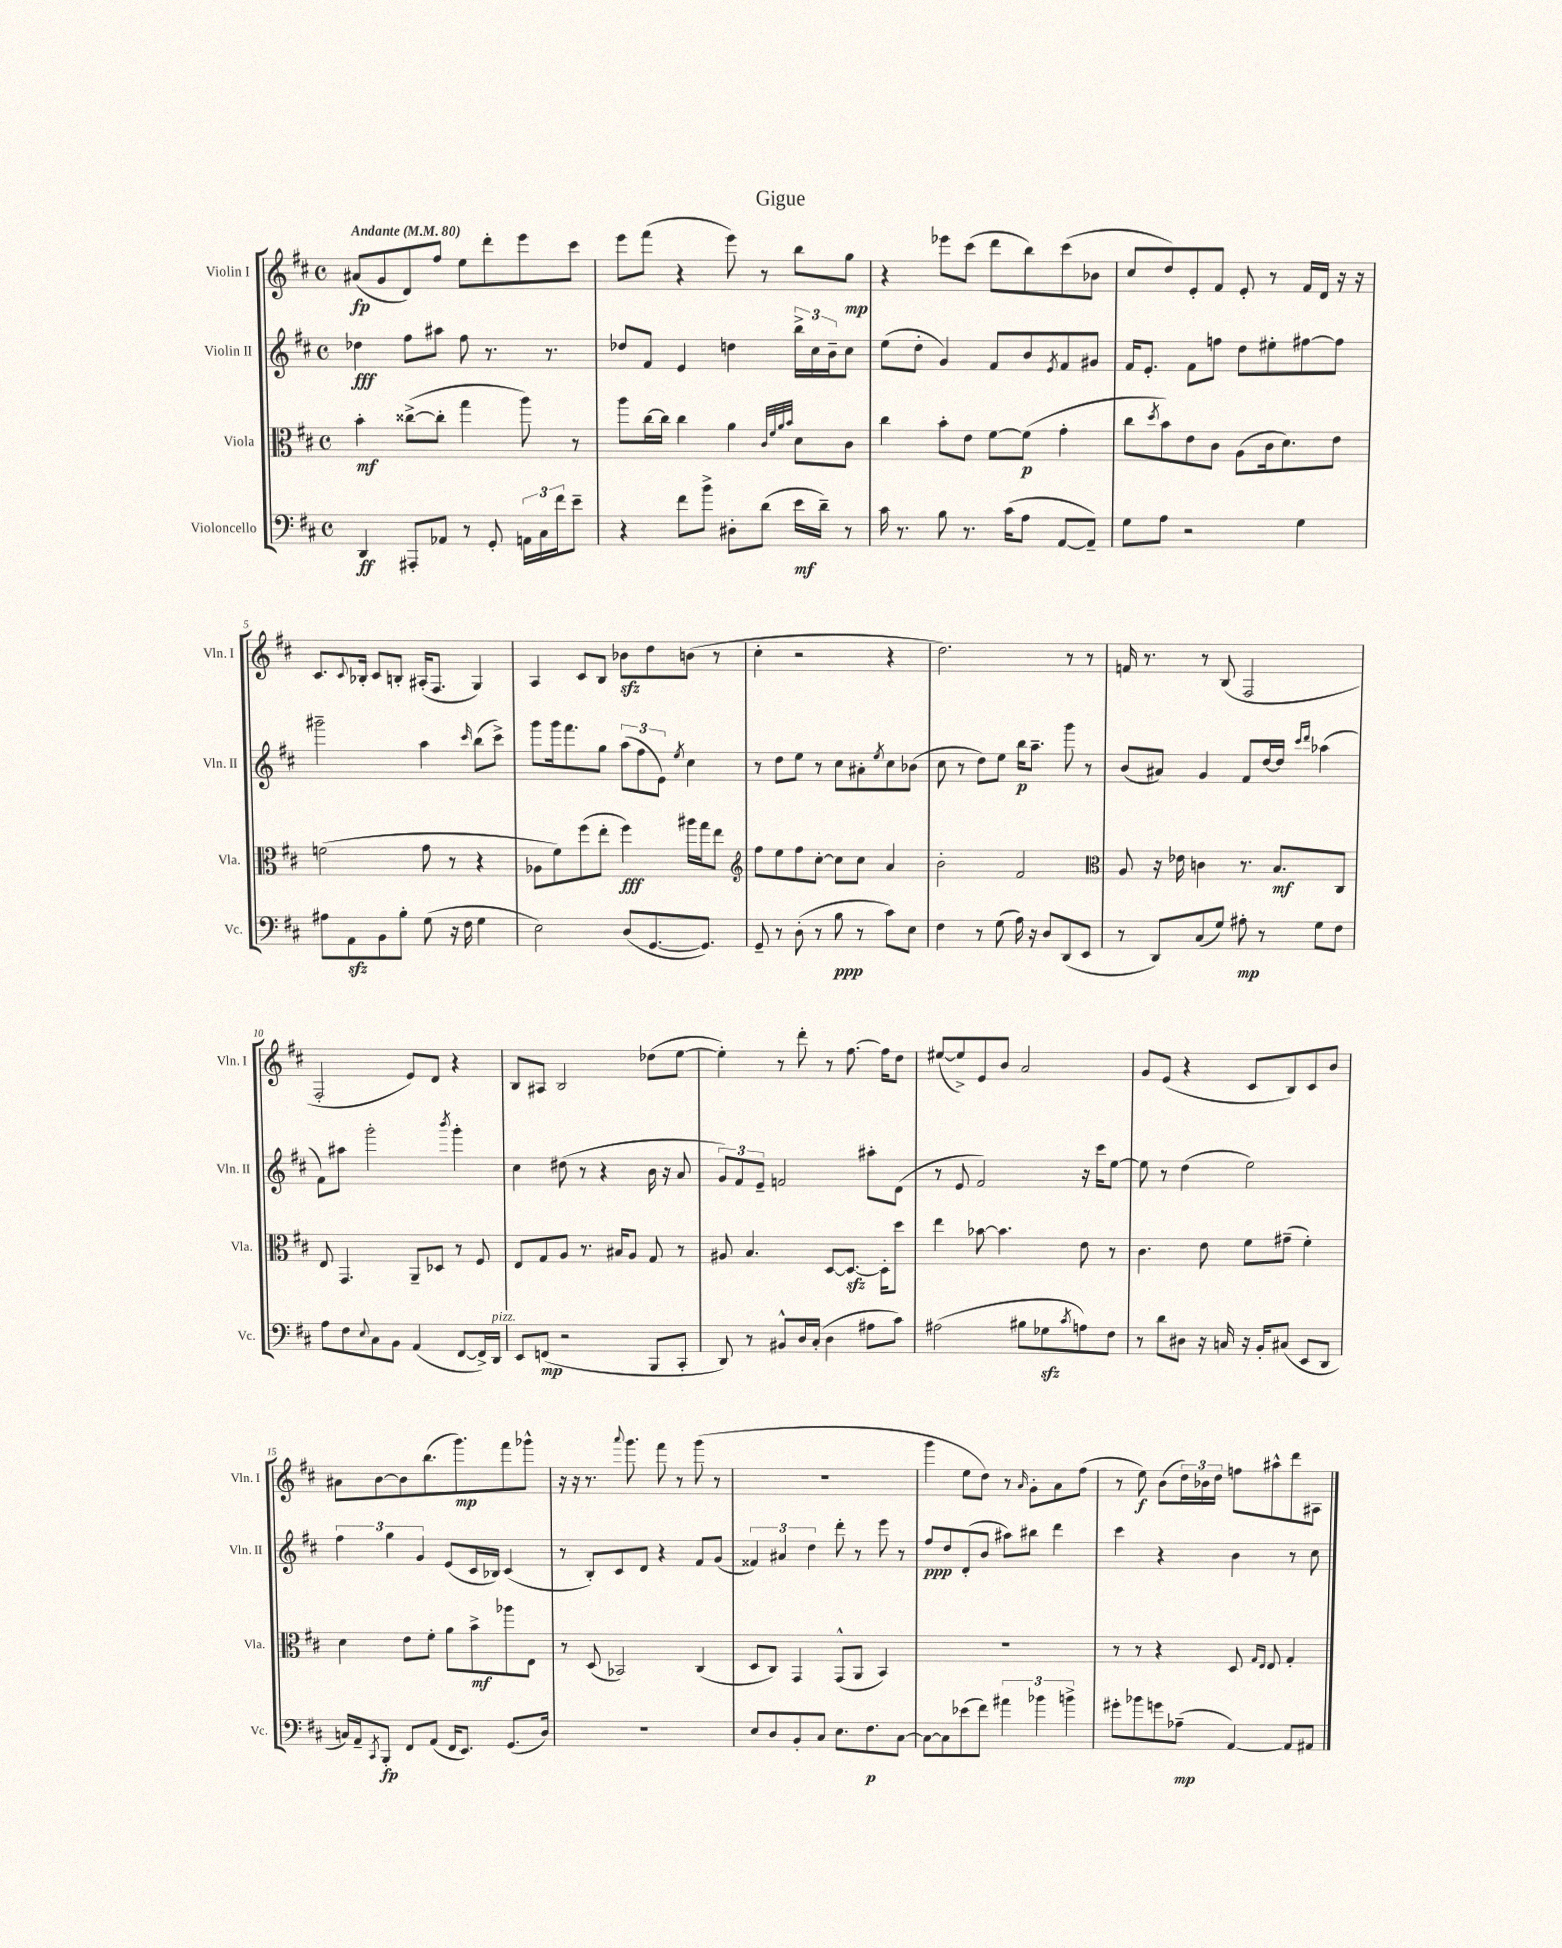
\header { title = "Gigue" }
<<
\new StaffGroup <<
\new Staff = "s0" \with { instrumentName = "Violin I" shortInstrumentName = "Vln. I" } {
    \clef treble \key d \major \defaultTimeSignature \time 4/4 \tempo "Andante" 4 = 80
    ais'8\fp( g'8 d'8) fis''8 e''8 d'''8-. e'''8 cis'''8 |
    e'''8 fis'''8( r4 e'''8) r8 b''8 g''8\mp |
    r4 ees'''8 cis'''8( d'''8 b''8) cis'''8( bes'8 |
    cis''8 d''8) e'8-. fis'8 e'8-. r8 fis'16 d'16 r16 r16 |
    cis'8. \appoggiatura { cis'8 } bes16-. cis'8 b8-. ais16-.( fis8. g4) |
    a4 cis'8 b8 bes'8\sfz d''8 b'8( r8 |
    cis''4-. r2 r4 |
    d''2.) r8 r8 |
    f'16 r8. r8 b8( fis2 |
    fis2-. e'8) d'8 r4 |
    b8 ais8 b2 des''8( e''8~ |
    e''4-.) r8 d'''8-. r8 fis''8.~ fis''16 d''8 |
    eis''8~( eis''8->) e'8 b'8 a'2 |
    g'8 e'8( r4 cis'8 b8) cis'8 b'8 |
    ais'8 b'8~ b'8 b''8.( g'''8.\mp) fis'''8 ges'''8-^ |
    r16 r16 r8. \appoggiatura { a'''8 } g'''8. fis'''8 r8 g'''8( r8 |
    R1 |
    g'''4 e''8 d''8) r8 \grace { a'16 } g'8-. a'8 fis''8( |
    r8 e''8\f) b'8( \tuplet 3/2 { d''16) bes'16 d''16 } f''8 ais''8-^ d'''8 ais8 \bar "|." |
}
\new Staff = "s1" \with { instrumentName = "Violin II" shortInstrumentName = "Vln. II" } {
    \clef treble \key d \major \defaultTimeSignature \time 4/4
    des''4\fff fis''8 ais''8 fis''8 r8. r8. |
    des''8 fis'8 e'4 d''4 \tuplet 3/2 { b''16-> cis''16 b'16-- } cis''8 |
    e''8( d''8-. g'4) fis'8 b'8 \acciaccatura { e'8 } fis'8 gis'8 |
    fis'16 e'8.-. fis'8 f''8 d''8 eis''8-. fis''8~ fis''8 |
    gis'''2-- a''4 \grace { cis'''16 } b''8( cis'''8->) |
    g'''8 g'''16 fis'''8. g''8 \tuplet 3/2 { a''8( fis''8 e'8) } \acciaccatura { e''8 } cis''4 |
    r8 d''8 e''8 r8 cis''8 ais'8-. \acciaccatura { e''8 } cis''8 bes'8( |
    cis''8 r8 d''8) e''8 b''16\p a''8.-- g'''8 r8 |
    b'8( ais'8) g'4 fis'8 d''16~ d''16 \grace { cis'''16 d'''16 } aes''4( |
    fis'8) ais''8 g'''2-. \acciaccatura { b'''8 } g'''4-. |
    cis''4 dis''8( r8 r4 b'16 r16 a'8 |
    \tuplet 3/2 { g'8) fis'8 e'8-- } f'2 ais''8-. d'8( |
    r8 e'8 fis'2) r16 cis'''16 e''8~ |
    e''8 r8 d''4( e''2) |
    \tuplet 3/2 { fis''4 g''4 g'4 } e'8( cis'16 bes16) cis'4( |
    r8 b8-.) cis'8 d'8 r4 fis'8 g'8( |
    \tuplet 3/2 { fisis'4) ais'4 d''4 } d'''8-. r8 e'''8 r8 |
    fis''8\ppp d''8 d'8-.( b'8 ais''8) bis''8 d'''4 |
    cis'''4 r4 b'4 r8 cis''8 \bar "|." |
}
\new Staff = "s2" \with { instrumentName = "Viola" shortInstrumentName = "Vla." } {
    \clef alto \key d \major \defaultTimeSignature \time 4/4
    b'4-.\mf cisis''8~->( cisis''8-. g''4 a''8) r8 |
    a''8 cis''16~ cis''16 cis''4 a'4 \grace { cis'32 fis'32 a'32 b'32 } d'8 cis'8 |
    cis''4 b'8-. e'8 fis'8~ fis'8\p( g'4-. |
    cis''8 \acciaccatura { d''8 } b'8) e'8 cis'8 a8( cis'16 d'8.) e'8 |
    f'2( g'8 r8 r4 |
    aes8 fis'8) fis''8( e''8-. fis''4\fff) ais''16 g''16 e''8 |
    \clef treble fis''8 e''8 fis''8 cis''8~-. cis''8 cis''8 a'4 |
    b'2-. fis'2 |
    \clef alto a8 r16 ees'16 c'4 r8. b8.\mf cis8 |
    e8 g,4. a,8-- des8 r8 fis8 |
    e8 g8 a8 r8. bis16 a8 g8 r8 |
    ais8 b4. d8~ d8.~\sfz d16-. d''8 |
    e''4 bes'8~ bes'4. e'8 r8 |
    cis'4. e'8 fis'8 gis'8--( fis'4-.) |
    d'4 e'8 fis'8-. a'8 b'8->\mf aes''8 e8 |
    r8 d8( bes,2) cis4( |
    d8 cis8) g,4 g,8-^( a,8 b,4) |
    R1 |
    r8 r8 r4 d8 \grace { g16 e16 } e8 g4-. \bar "|." |
}
\new Staff = "s3" \with { instrumentName = "Violoncello" shortInstrumentName = "Vc." } {
    \clef bass \key d \major \defaultTimeSignature \time 4/4
    d,4\ff ais,,8-. aes,8 r8 g,8-. \tuplet 3/2 { a,16 cis16 fis'16 } e'8-- |
    r4 fis'8 b'8-> dis8-. d'8( e'16\mf d'16--) r8 |
    cis'16 r8. b8 r8. cis'16( a8 a,8~ a,8--) |
    g8 a8 r2 g4 |
    ais8 a,8\sfz b,8 b8-. g8( r16 fis16 g4 |
    e2) d8( g,8.~ g,8.) |
    g,8-- r8 d8-.( r8 b8\ppp r8 cis'8) e8 |
    fis4 r8 g8( a16) r16 d8 d,8( e,8 |
    r8 d,8) cis8( g8) ais8-.\mp r8 g8 fis8 |
    a8 fis8 \appoggiatura { e8 } cis8 b,8 a,4( fis,8~ fis,16->) d,16^\markup { \italic "pizz." } |
    e,8 f,8\mp( r2 b,,8 cis,8-. |
    d,8) r8 bis,8-^ d16 cis16-.( d4 ais8 cis'8) |
    ais2( bis8 ges8\sfz \acciaccatura { cis'8 } a8) fis8 |
    r8 d'8 dis8 r16 c16 r16 b,16-. cis8( e,8 d,8 |
    c16) a,16-- \acciaccatura { cis,8 } b,,8-.\fp fis,8 a,8( fis,16 e,8.) g,8.( d16) |
    R1 |
    e8 d8 b,8-. cis8 e8. fis8.\p cis8~ |
    cis8~ cis8 ees'8( fis'8) \tuplet 3/2 { ais'4 bes'4 b'4-> } |
    gis'8-. bes'8 g'8 aes8--\mp( a,4~) a,8 ais,8 \bar "|." |
}
>>
>>
